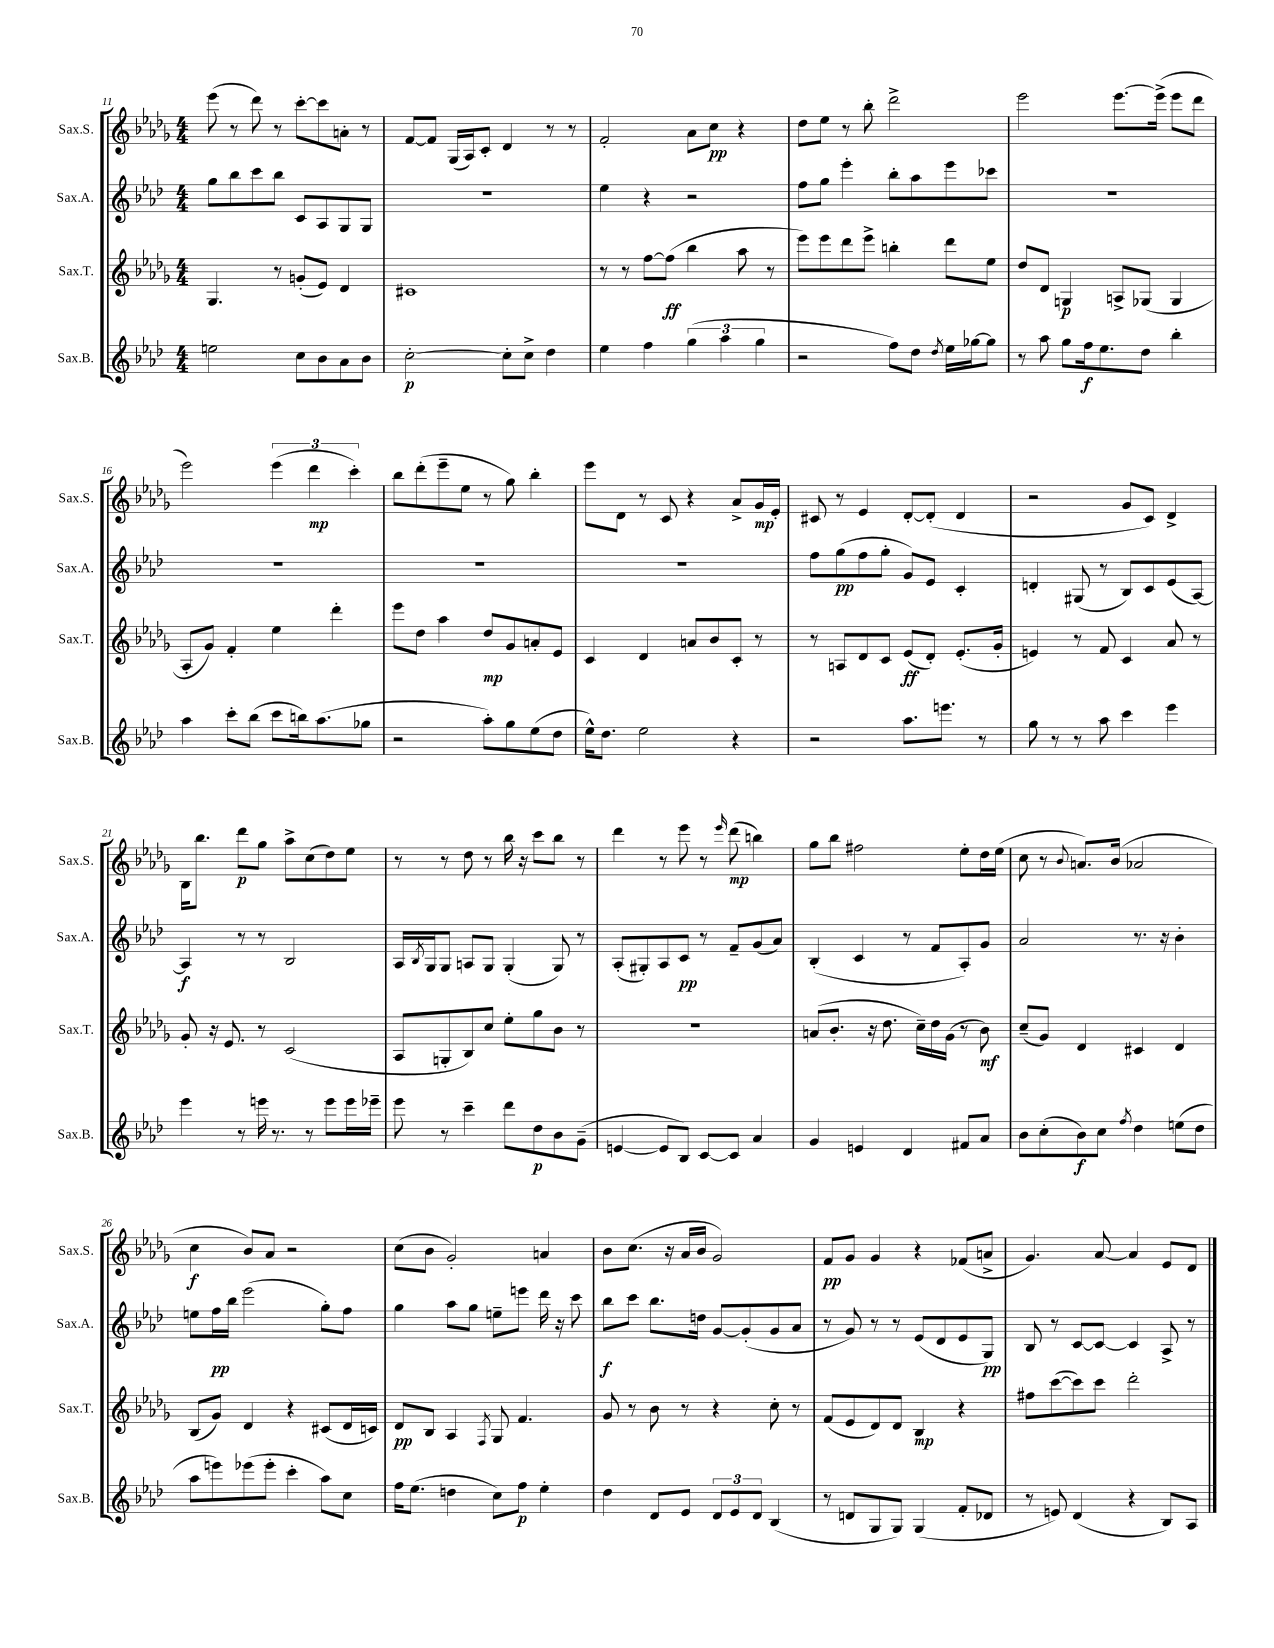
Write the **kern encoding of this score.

**kern	**kern	**kern	**kern
*staff4	*staff3	*staff2	*staff1
*clefG2	*clefG2	*clefG2	*clefG2
*k[b-e-a-d-]	*k[b-e-a-d-g-]	*k[b-e-a-d-]	*k[b-e-a-d-g-]
*M4/4	*M4/4	*M4/4	*M4/4
2ee	4.G-	8gg	(8eee-
.	.	8bb-	8r
.	.	8ccc	8ddd-)
.	8r	8bb-	8r
8cc	(8g'	8c	[8ccc'
8b-	8e-)	8A-	8ccc]
8a-	4d-	8G	8a'
8b-	.	8G	8r
=	=	=	=
[2cc'	1c#	1r	[8f
.	.	.	8f]
.	.	.	(16G-
.	.	.	16A-)
.	.	.	8c'
8cc']	.	.	4d-
8cc^	.	.	.
4dd-	.	.	8r
.	.	.	8r
=	=	=	=
4ee-	8r	4ee-	2f'
.	8r	.	.
4ff	[8ff	4r	.
.	(8ff]	.	.
(6gg	4bb-	2r	8a-
.	.	.	8cc
6aa-	.	.	.
.	8aa-	.	4r
6gg	.	.	.
.	8r	.	.
=	=	=	=
2r	8eee-)	8ff	8dd-
.	8eee-	8gg	8ee-
.	8ddd-	4eee-'	8r
.	8eee-^	.	8bb-'
8ff)	4bb'	8bb-'	2ddd-^
8dd-	.	8aa-	.
8qdd-	.	.	.
16ee-	8ddd-	8eee-	.
[16gg-	.	.	.
8gg-]	8ee-	8ccc-	.
=	=	=	=
8r	8dd-	1r	2eee-
8aa-	8d-	.	.
8gg	4G	.	.
16ff	.	.	.
8.ee-	.	.	.
.	8A^	.	[8.eee-
8dd-	(8G-	.	.
.	.	.	(16eee-^]
4bb-'	4G-	.	8eee-
.	.	.	8ddd-
=	=	=	=
4aa-	8A-'	1r	2eee-)
.	8g-)	.	.
8ccc'	4f'	.	.
(8bb-	.	.	.
8ccc	4ee-	.	(6eee-
16bb)	.	.	.
.	.	.	6ddd-
(8.aa-	.	.	.
.	4ddd-'	.	.
.	.	.	6ccc')
8gg-	.	.	.
=	=	=	=
2r	8eee-	1r	8bb-
.	8dd-	.	(8ddd-'
.	4aa-	.	8eee-~
.	.	.	8ee-
8aa-')	8dd-	.	8r
8gg	8g-	.	8gg-)
(8ee-	8a'	.	4bb-'
8dd-	8e-	.	.
=	=	=	=
16ee-^^)	4c	1r	8eee-
8.dd-	.	.	.
.	.	.	8d-
2ee-	4d-	.	8r
.	.	.	8c
.	8a	.	4r
.	8b-	.	.
4r	8c'	.	8a-^
.	8r	.	16g-
.	.	.	16e-'
=	=	=	=
2r	8r	8ff	8c#
.	8A	(8gg	8r
.	8d-	8ff	4e-
.	8c	8gg'	.
8.aa-	(8e-	8g)	[8d-'
.	8d-')	8e-	(8d-']
8.eee	.	.	.
.	(8.e-'	4c'	4d-
8r	.	.	.
.	16g-'	.	.
=	=	=	=
8gg	4e)	4d'	2r
8r	.	.	.
8r	8r	(8G#	.
8aa-	8f	8r	.
4ccc	4c	8B-)	8g-
.	.	8c	8c)
4eee-	8a-	(8e-	4d-^
.	8r	[8A-)	.
=	=	=	=
4eee-	8g-'	4A-]	16B-
.	.	.	8.bb-
.	16r	.	.
.	8.e-	.	.
8r	.	8r	8ddd-
16eee	8r	8r	8gg-
8.r	.	.	.
.	(2c	2B-	8aa-^
8r	.	.	(8cc
8eee	.	.	8dd-)
16eee	.	.	8ee-
16eee-~	.	.	.
=	=	=	=
8eee-	8A-	16A-	8r
.	.	8qB-	.
.	.	16G	.
8r	8G'	8G	8r
4ccc~	8B-)	8A	8dd-
.	8cc	8G	8r
8ddd-	8ee-'	(4G'	16bb-
.	.	.	16r
8dd-	8gg-	.	8ccc
8b-	8b-	8G)	8bb-
(8g~	8r	8r	8r
=	=	=	=
[4e	1r	(8A-'	4ddd-
.	.	8G#')	.
8e]	.	8A-	8r
8B-)	.	8c	8eee-
[8c	.	8r	8r
.	.	.	16qqeee-
8c]	.	8f~	(8ddd-
4a-	.	(8g	4bb)
.	.	8a-)	.
=	=	=	=
4g	(8a	(4B-'	8gg-
.	8.b-'	.	8bb-
4e	.	4c	2ff#
.	16r	.	.
.	8.dd-	.	.
4d-	.	8r	.
.	16cc~)	.	.
.	16dd-	8f	.
.	(16g-	.	.
8f#	8r	8A-')	8ee-'
8a-	8b-)	8g	16dd-
.	.	.	(16ee-
=	=	=	=
8b-	(8cc~	2a-	8cc
(8cc'	8g-)	.	8r
.	.	.	8qqb-
8b-)	4d-	.	8.a)
8cc	.	.	.
.	.	.	(16b-
8qff	.	.	.
4dd-	4c#	8.r	2a-
.	.	16r	.
(8ee	4d-	4b-'	.
8dd-	.	.	.
=	=	=	=
8aa-	(8B-	8ee	4cc
8eee)	8g-)	16ff	.
.	.	16bb-	.
(8eee-	4d-	(2eee-	8b-)
8eee-'	.	.	8a-
4ccc'	4r	.	2r
8aa-)	(8c#	8gg')	.
8cc	16d-	8ff	.
.	16c)	.	.
=	=	=	=
16ff	8d-	4gg	(8cc
(8.ee-	.	.	.
.	8B-	.	8b-
4dd	4A-	8aa-	2g-')
.	.	8gg	.
.	8qF	.	.
8cc)	8G-	8ee~	.
8ff	4.f	8eee	.
4ee-'	.	16ddd-	4a
.	.	16r	.
.	.	8ccc	.
=	=	=	=
4dd-	8g-	8bb-	8b-
.	8r	8ccc	(8.cc
8d-	8b-	8.bb-	.
.	.	.	16r
8e-	8r	.	16a-
.	.	16dd	16b-
12d-	4r	[8g	2g-)
12e-	.	.	.
.	.	(8g']	.
12d-	.	.	.
(4B-	8cc'	8g	.
.	8r	8a-	.
=	=	=	=
8r	(8f	8r	8f
8d	8e-	8g)	8g-
8G	8d-)	8r	4g-
8G)	8d-	8r	.
(4G	4B-	(8e-	4r
.	.	8d-	.
8f'	4r	8e-	(8f-
8d-	.	8G)	8a^
=	=	=	=
8r	8ff#	8B-	4.g-)
8e)	([8ccc	8r	.
(4d-	8ccc])	[8c	.
.	8ccc	8c_	[8a-
4r	2ddd-'	4c]	4a-]
8B-)	.	8A-^	8e-
8A-	.	8r	8d-
==	==	==	==
*-	*-	*-	*-
